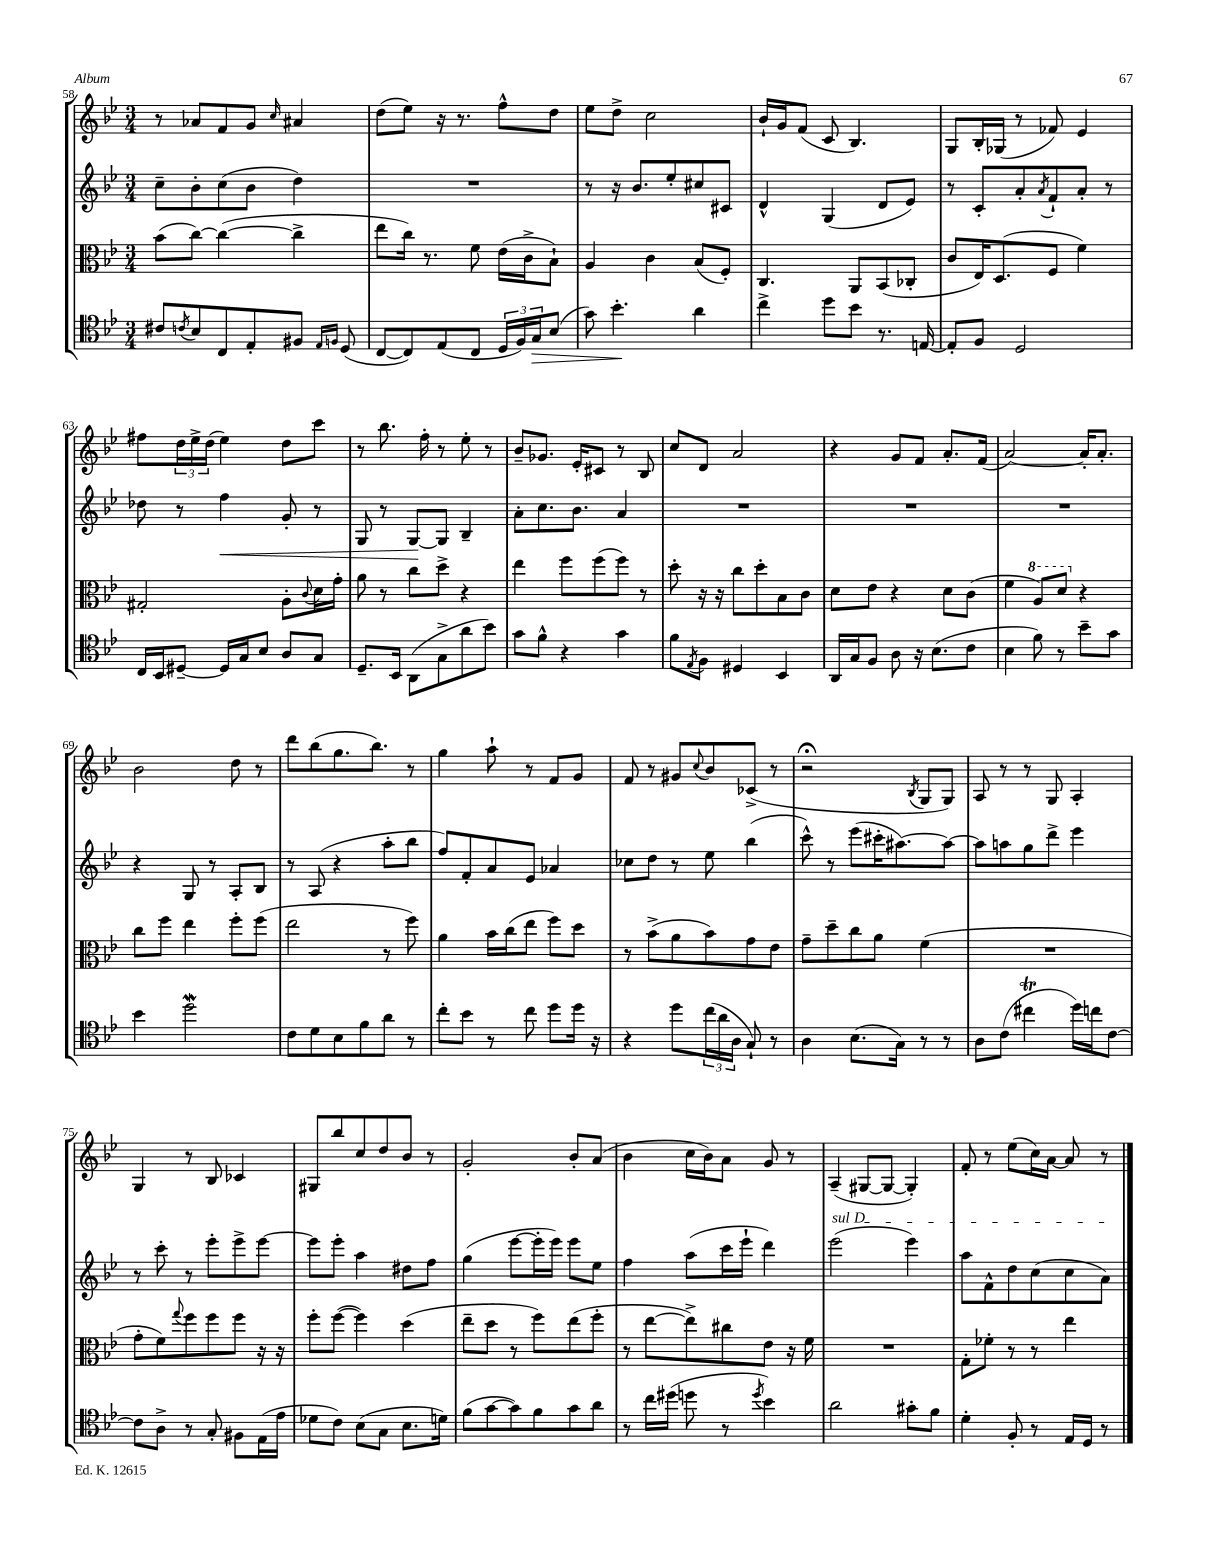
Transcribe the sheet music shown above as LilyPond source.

<<
\new StaffGroup <<
\new Staff = "s0" {
    \clef treble \key bes \major \numericTimeSignature \time 3/4
    r8 aes'8 f'8 g'8 \grace { c''16 } ais'4 |
    d''8( ees''8) r16 r8. f''8-^ d''8 |
    ees''8 d''8-> c''2 |
    bes'16-! g'16 f'8( c'8 bes4.) |
    g8 bes16-. ges16( r8 fes'8) ees'4 |
    fis''8 \tuplet 3/2 { d''16 ees''16-> d''16( } ees''4) d''8 c'''8 |
    r8 bes''8. f''16-. r8 ees''8-. r8 |
    bes'8-- ges'8. ees'16-. cis'8 r8 bes8 |
    c''8 d'8 a'2 |
    r4 g'8 f'8 a'8.-. f'16( |
    a'2~) a'16-. a'8.-. |
    bes'2 d''8 r8 |
    d'''8 bes''8( g''8. bes''8.) r8 |
    g''4 a''8-! r8 f'8 g'8 |
    f'8 r8 gis'8 \appoggiatura { c''8 } bes'8 ces'8->( r8 |
    r2\fermata \acciaccatura { bes8 } g8 g8) |
    a8 r8 r8 g8 a4-. |
    g4 r8 bes8 ces'4 |
    gis8 bes''8 c''8 d''8 bes'8 r8 |
    g'2-. bes'8-. a'8( |
    bes'4 c''16 bes'16) a'8 g'8 r8 |
    a4--( gis8~ gis8~ gis4-.) |
    f'8-. r8 ees''8( c''16) a'16~ a'8 r8 \bar "|." |
}
\new Staff = "s1" {
    \clef treble \key bes \major \numericTimeSignature \time 3/4
    c''8-- bes'8-. c''8( bes'8 d''4) |
    R2. |
    r8 r16 bes'8. ees''8-. cis''8 cis'8 |
    d'4-^ g4( d'8 ees'8) |
    r8 c'8-. a'8-. \acciaccatura { a'8 } f'8-! a'8-. r8 |
    des''8 r8 f''4\< g'8-. r8 |
    g8 r8 g8~\! g8 bes4-- |
    a'8-. c''8. bes'8. a'4 |
    R2. |
    R2. |
    R2. |
    r4 g8 r8 a8-. bes8 |
    r8 a8( r4 a''8-. bes''8 |
    f''8) f'8-. a'8 ees'8 aes'4 |
    ces''8 d''8 r8 ees''8 bes''4( |
    c'''8-^) r8 ees'''8( cis'''16-. ais''8.~) ais''8~ |
    ais''8 a''8 g''8 d'''8-> ees'''4 |
    r8 c'''8-. r8 ees'''8-. ees'''8-> ees'''8~ |
    ees'''8 ees'''8-. a''4 dis''8 f''8 |
    g''4( ees'''8~ ees'''16-. ees'''16) ees'''8 ees''8 |
    f''4 a''8( c'''16 ees'''16-! d'''4) |
    \once \override TextSpanner.bound-details.left.text = \markup { \italic "sul D" } ees'''2\startTextSpan( ees'''4) |
    a''8 f'8-^ d''8 c''8( c''8 a'8\stopTextSpan) \bar "|." |
}
\new Staff = "s2" {
    \clef alto \key bes \major \numericTimeSignature \time 3/4
    bes'8( c''8~) c''4~( c''4-> |
    ees''8 c''16) r8. f'8 ees'16( c'16-> bes8-!) |
    a4 c'4 bes8( f8-.) |
    c4. a,8 bes,8( ces8-. |
    c'8 ees16) d8.( f8 f'4) |
    gis2-. a8-. \appoggiatura { c'8 } d'16 g'16-. |
    a'8 r8 c''8 d''8-> r4 |
    ees''4 f''8 f''8( f''8) r8 |
    d''8-. r16 r16 c''8 d''8-. bes8 c'8 |
    d'8 ees'8 r4 d'8 c'8( |
    f'4 \ottava #1 a'8) d''8 \ottava #0 r4 |
    c''8 f''8 ees''4 f''8-. f''8( |
    ees''2 r8 f''8) |
    a'4 bes'16 c''16( ees''8 f''8) d''8 |
    r8 bes'8->( a'8 bes'8) g'8 ees'8 |
    g'8-- d''8-- c''8 a'8 f'4( |
    R2. |
    g'8-. f'8) \appoggiatura { g''8 } f''8 f''8 f''8 r16 r16 |
    f''8-. f''8~( f''4) d''4( |
    ees''8-- d''8 r8 f''8) ees''8( f''8-. |
    r8 ees''8~ ees''8->) cis''8 ees'8 r16 f'16 |
    R2. |
    g8-. fes'8-. r8 r8 ees''4 \bar "|." |
}
\new Staff = "s3" {
    \clef tenor \key bes \major \numericTimeSignature \time 3/4
    cis'8 \acciaccatura { c'8 } bes8 c8 ees8-. fis8 \grace { ees16 f16 } d8( |
    c8~ c8) ees8( c8 \tuplet 3/2 { d16 f16) g16\> } bes8( |
    g'8) bes'4.-.\! a'4 |
    c''4-> d''8 bes'8 r8. e16~ |
    e8-. f8 d2 |
    c16 bes,16 dis8~-- dis16 g16 bes8 a8 g8 |
    d8.-- bes,16 a,8( g8-> a'8 bes'8) |
    g'8 f'8-^ r4 g'4 |
    f'8 \acciaccatura { ees8 } f8 dis4 bes,4 |
    a,16 g16 f8 a8 r16 bes8.( c'8 |
    bes4 f'8) r8 bes'8-- g'8 |
    bes'4 d''2\mordent |
    c'8 d'8 bes8 f'8 a'8 r8 |
    c''8-. bes'8 r8 c''8 d''8 d''16 r16 |
    r4 d''8 \tuplet 3/2 { c''16( a'16 a16 } g8-!) r8 |
    a4 bes8.( g16) r8 r8 |
    a8 c'8( cis''4\trill d''16) c''16 c'8~ |
    c'8 a8-> r8 g8-. fis8 ees16( ees'16 |
    des'8 c'8) bes8( g8 bes8. d'16) |
    f'8( g'8~ g'8) f'8 g'8 a'8 |
    r8 c''16 dis''16( d''8 r8 \acciaccatura { d''8 } bes'4) |
    a'2 gis'8-. f'8 |
    d'4-. f8-. r8 ees16 d16 r8 \bar "|." |
}
>>
>>
\layout { \context { \Score currentBarNumber = #58 } }
